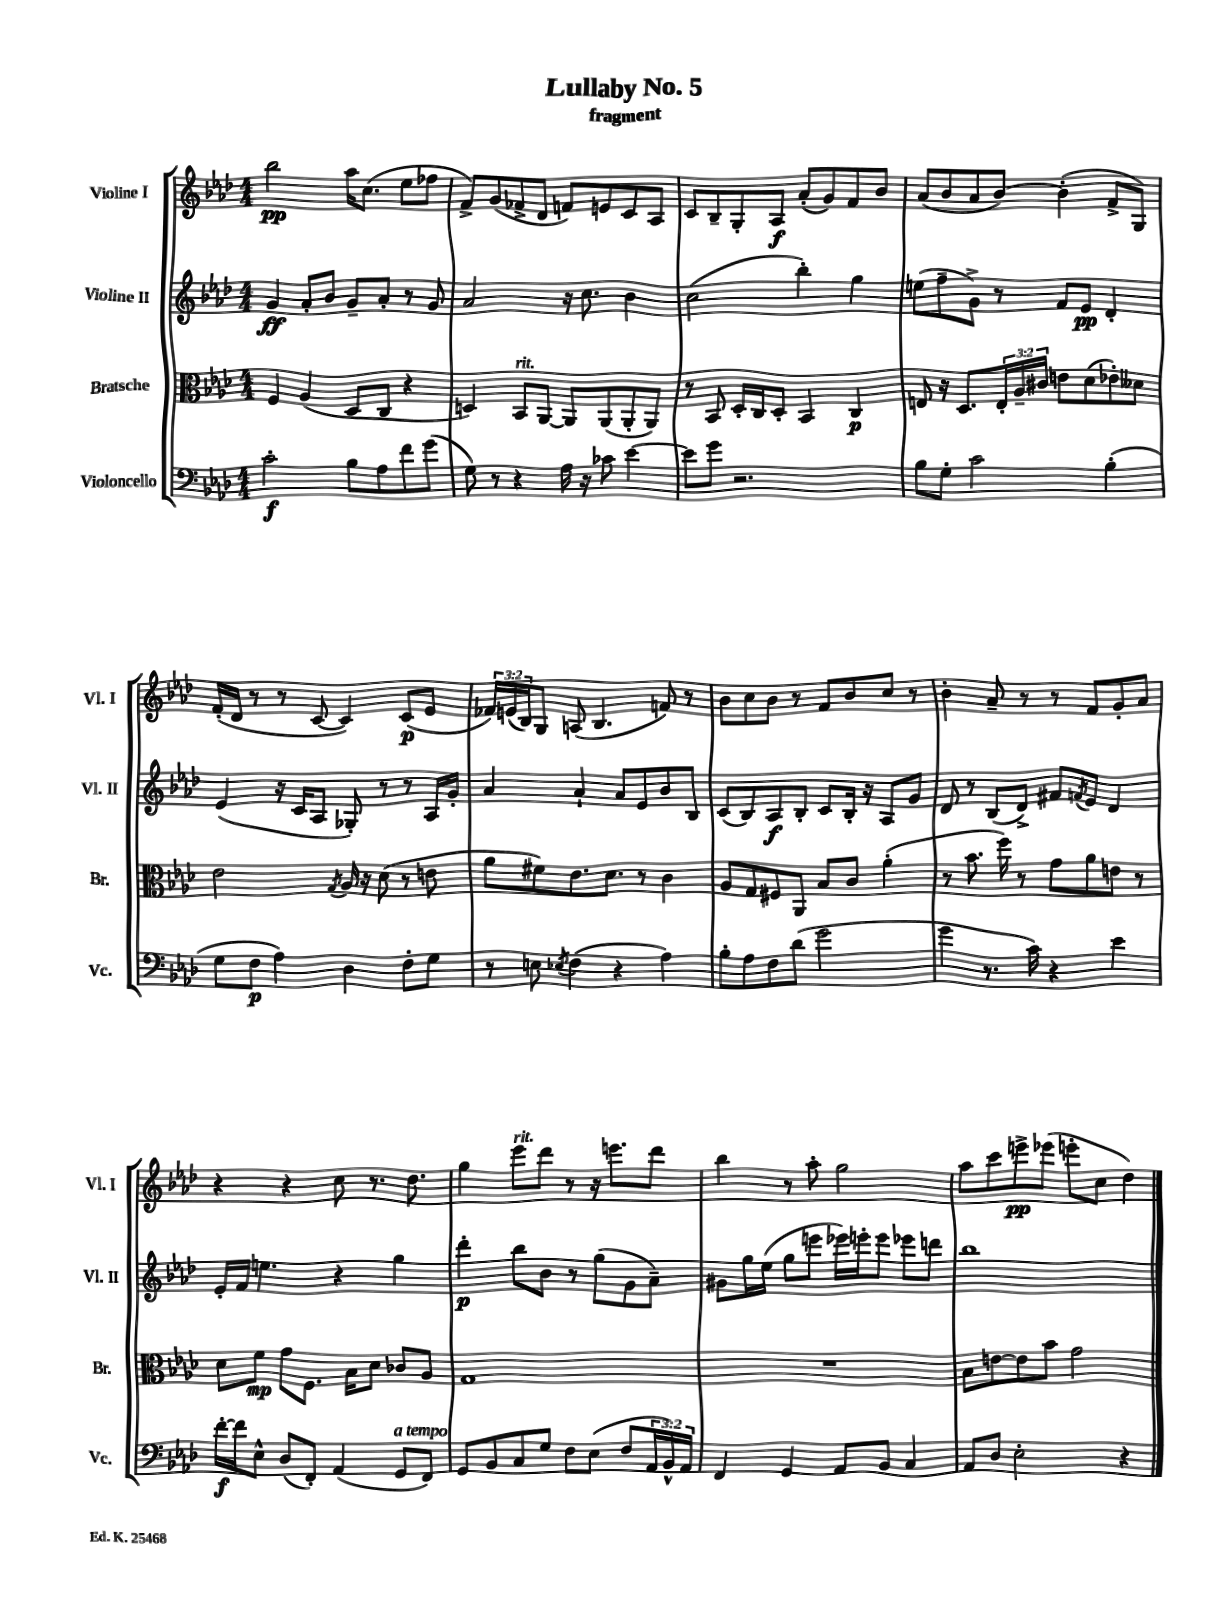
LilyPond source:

\header { title = "Lullaby No. 5" subtitle = "fragment" }
<<
\new StaffGroup <<
\new Staff = "s0" \with { instrumentName = "Violine I" shortInstrumentName = "Vl. I" } {
    \clef treble \key aes \major \numericTimeSignature \time 4/4 \override Staff.TupletNumber.text = #tuplet-number::calc-fraction-text
    bes''2\pp aes''16 c''8.( ees''8 fes''8 |
    f'8->) g'8( fes'8-> des'8 f'8) e'8 c'8 aes8 |
    c'8 bes8-- g8-. aes8\f aes'8-.( g'8) f'8 bes'8 |
    aes'8( bes'8 aes'8 bes'8~) bes'4-.( f'8-> g8) |
    f'16-.( des'16 r8 r8 c'8~ c'4) c'8\p( ees'8 |
    \tuplet 3/2 { fes'16) e'16( bes16) } g8 a8( bes4. f'8) r8 |
    bes'8 c''8 bes'8 r8 f'8 bes'8 c''8 r8 |
    bes'4-. aes'8-- r8 r8 f'8 g'8-. aes'8 |
    r4 r4 c''8 r8. des''8. |
    g''4 ees'''8^\markup { \italic "rit." } des'''8 r8 r16 e'''8. des'''8 |
    bes''4 r8 aes''8-. g''2 |
    aes''8 c'''8 e'''8->\pp ees'''8( e'''8-. c''8 des''4) \bar "|." |
}
\new Staff = "s1" \with { instrumentName = "Violine II" shortInstrumentName = "Vl. II" } {
    \clef treble \key aes \major \numericTimeSignature \time 4/4
    g'4\ff aes'8-. bes'8 g'8-- aes'8-. r8 g'8 |
    aes'2 r16 c''8. bes'4 |
    c''2( bes''4-.) g''4 |
    e''8( f''8-- g'8->) r8 f'8 ees'8\pp des'4-. |
    ees'4( r16 c'16 aes8 ges8-.) r8 r8 aes16 g'16-. |
    aes'4 aes'4-! aes'8 ees'8 bes'8 bes8 |
    c'8( bes8) aes8\f bes8-. c'8 bes16-. r16 aes8 g'8 |
    des'8 r8 bes8( des'8->) fis'8 \acciaccatura { f'8 } ees'8 des'4 |
    ees'16-. f'16 e''4. r4 g''4 |
    des'''4-.\p bes''8 bes'8 r8 g''8( g'8 aes'8--) |
    gis'8 g''16 ees''16( g''8 e'''8 ees'''16) e'''16-. e'''8 ees'''8 d'''8 |
    bes''1 \bar "|." |
}
\new Staff = "s2" \with { instrumentName = "Bratsche" shortInstrumentName = "Br." } {
    \clef alto \key aes \major \numericTimeSignature \time 4/4 \override Staff.TupletNumber.text = #tuplet-number::calc-fraction-text
    f4 aes4( des8 c8 r4 |
    d4) bes,8^\markup { \italic "rit." } aes,8~ aes,8 aes,8( aes,8-. aes,8) |
    r8 bes,8 des16-. c16 des8-. bes,4 c4\p |
    e8 r16 des8. \tuplet 3/2 { e16-. aes16-- cis'16 } e'8 des'8( ees'8-.) deses'8 |
    ees'2 \acciaccatura { g8 } aes16 r16 des'8( r8 e'8 |
    aes'8 fis'8) ees'8. des'8. r8 c'4 |
    aes8 g8 fis8 aes,8 bes8 c'8 aes'4-.( |
    r8 bes'8. f''16) r8 g'8 aes'8 e'8 r8 |
    des'8 f'8\mp g'8 f8. bes16 des'8 ces'8 aes8 |
    g1 |
    R1 |
    bes8 e'8~ e'8 bes'8 g'2 \bar "|." |
}
\new Staff = "s3" \with { instrumentName = "Violoncello" shortInstrumentName = "Vc." } {
    \clef bass \key aes \major \numericTimeSignature \time 4/4 \override Staff.TupletNumber.text = #tuplet-number::calc-fraction-text
    c'2-.\f bes8 aes8 f'8 g'8( |
    g8) r8 r4 aes16 r16 ces'8 ees'4~ |
    ees'8 g'8 r2. |
    bes8 g8-. c'2 bes4-.( |
    g8 f8\p aes4) des4 f8-. g8 |
    r8 e8 \acciaccatura { ees8 } f4( r4 aes4) |
    bes8-. aes8 f8 des'8( g'2 |
    g'4 r8. c'16) r4 ees'4 |
    f'16~-.\f f'16 ees8-^ des8( f,8-.) aes,4( g,8^\markup { \italic "a tempo" } f,8) |
    g,8 bes,8 c8 g8 f8 ees8( f8 \tuplet 3/2 { aes,16 bes,16-^) aes,16 } |
    f,4 g,4 aes,8 bes,8 c4 |
    aes,8 des8 ees2-. r4 \bar "|." |
}
>>
>>
\layout { \context { \Score \remove "Bar_number_engraver" } }
